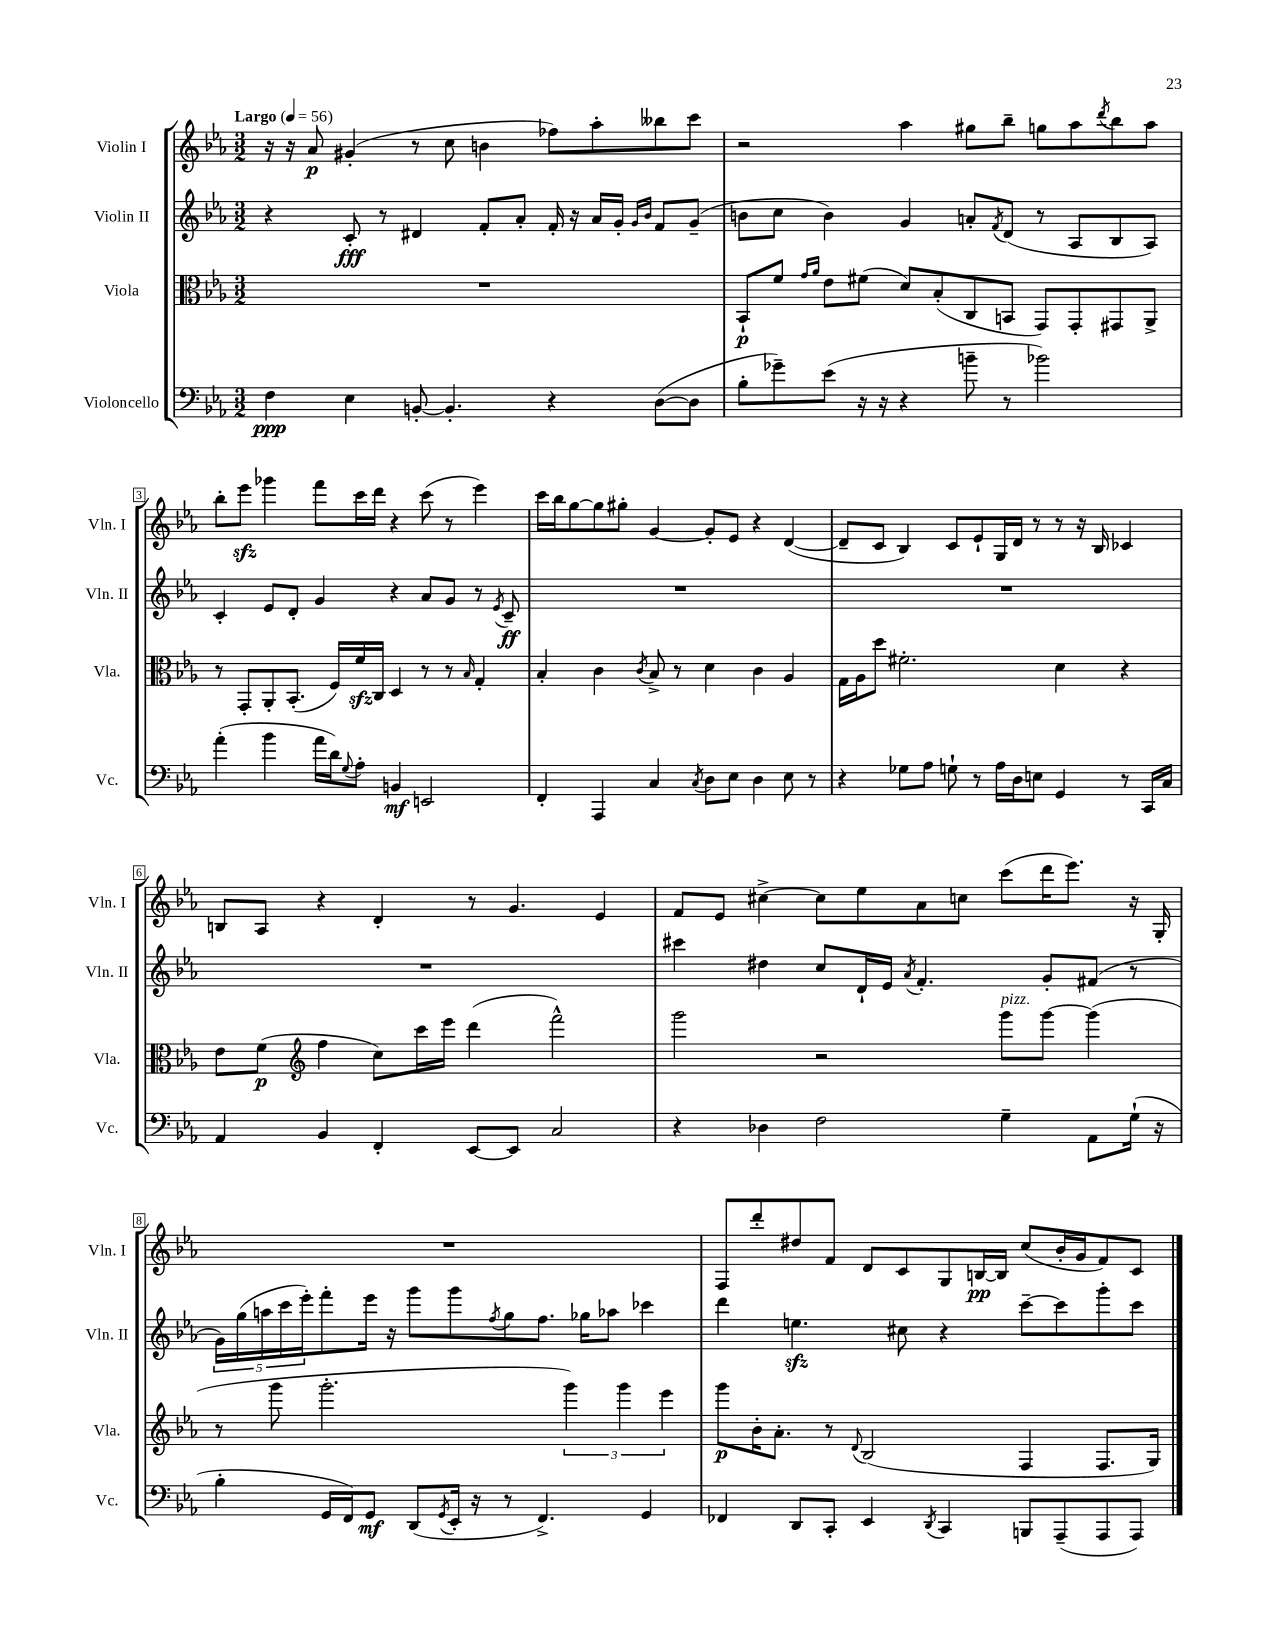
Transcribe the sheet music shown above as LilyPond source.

<<
\new StaffGroup <<
\new Staff = "s0" \with { instrumentName = "Violin I" shortInstrumentName = "Vln. I" } {
    \clef treble \key ees \major \numericTimeSignature \time 3/2 \tempo "Largo" 4 = 56
    r16 r16 aes'8\p gis'4-.( r8 c''8 b'4 fes''8) aes''8-. beses''8 c'''8 |
    r2 aes''4 gis''8 bes''8-- g''8 aes''8 \acciaccatura { d'''8 } bes''8 aes''8 |
    bes''8-. ees'''8\sfz ges'''4 f'''8 c'''16 d'''16 r4 c'''8( r8 ees'''4) |
    c'''16 bes''16 g''8~ g''8 gis''8-. g'4~ g'8-. ees'8 r4 d'4~( |
    d'8-- c'8 bes4) c'8 ees'8-! g16 d'16 r8 r8 r16 bes16 ces'4 |
    b8 aes8 r4 d'4-. r8 g'4. ees'4 |
    f'8 ees'8 cis''4~-> cis''8 ees''8 aes'8 c''8 c'''8( d'''16 ees'''8.) r16 g16-. |
    R1. |
    f8 d'''8-. dis''8 f'8 d'8 c'8 g8 b16~\pp b16 c''8( bes'16-. g'16 f'8) c'8 \bar "|." |
}
\new Staff = "s1" \with { instrumentName = "Violin II" shortInstrumentName = "Vln. II" } {
    \clef treble \key ees \major \numericTimeSignature \time 3/2
    r4 c'8-.\fff r8 dis'4 f'8-. aes'8-. f'16-. r16 aes'16 g'16-. \grace { g'16 bes'16 } f'8 g'8--( |
    b'8 c''8 b'4) g'4 a'8-. \acciaccatura { f'8 } d'8( r8 aes8 bes8 aes8) |
    c'4-. ees'8 d'8-. g'4 r4 aes'8 g'8 r8 \acciaccatura { ees'8 } c'8--\ff |
    R1. |
    R1. |
    R1. |
    cis'''4 dis''4 c''8 d'16-! ees'16 \acciaccatura { aes'8 } f'4.-. g'8-. fis'8( r8 |
    \tuplet 5/4 { g'16) g''16( a''16 c'''16 ees'''16-.) } f'''8-. ees'''16 r16 g'''8 g'''8 \acciaccatura { f''8 } g''8 f''8. ges''16 aes''8 ces'''4 |
    d'''4 e''4.\sfz cis''8 r4 c'''8~-- c'''8 g'''8-. c'''8 \bar "|." |
}
\new Staff = "s2" \with { instrumentName = "Viola" shortInstrumentName = "Vla." } {
    \clef alto \key ees \major \numericTimeSignature \time 3/2
    R1. |
    bes,8-!\p f'8 \grace { g'16 aes'16 } ees'8 fis'8( d'8) bes8-.( c8 b,8 g,8) g,8-. gis,8 aes,8-> |
    r8 g,8-. aes,8-. bes,8.-.( f16) f'16\sfz c16 d4 r8 r8 \grace { bes16 } g4-. |
    bes4-. c'4 \acciaccatura { c'8 } bes8-> r8 d'4 c'4 aes4 |
    g16 aes16 d''8 fis'2.-. d'4 r4 |
    ees'8 f'8\p( \clef treble f''4 c''8) c'''16 ees'''16 d'''4( f'''2-^) |
    g'''2 r2 g'''8^\markup { \italic "pizz." } g'''8~ g'''4( |
    r8 g'''8 g'''2.-. \tuplet 3/2 { g'''4) g'''4 ees'''4 } |
    g'''8\p bes'16-. aes'8.-. r8 \appoggiatura { d'8 } bes2( f4 f8. g16) \bar "|." |
}
\new Staff = "s3" \with { instrumentName = "Violoncello" shortInstrumentName = "Vc." } {
    \clef bass \key ees \major \numericTimeSignature \time 3/2
    f4\ppp ees4 b,8~-. b,4.-. r4 d8~( d8 |
    bes8-. ges'8--) ees'8( r16 r16 r4 b'8-- r8 bes'2) |
    aes'4-.( bes'4 aes'16 d'16) \appoggiatura { g8 } aes8-. b,4\mf e,2 |
    f,4-. aes,,4 c4 \acciaccatura { c8 } d8 ees8 d4 ees8 r8 |
    r4 ges8 aes8 g8-! r8 aes16 d16 e8 g,4 r8 c,16 c16 |
    aes,4 bes,4 f,4-. ees,8~ ees,8 c2 |
    r4 des4 f2 g4-- aes,8 g16-!( r16 |
    bes4-. g,16 f,16) g,8\mf d,8( \acciaccatura { g,8 } ees,16-. r16 r8 f,4.->) g,4 |
    fes,4 d,8 c,8-. ees,4 \acciaccatura { d,8 } c,4 b,,8 aes,,8--( aes,,8 aes,,8) \bar "|." |
}
>>
>>
\layout { \context { \Score \override BarNumber.stencil = #(make-stencil-boxer 0.1 0.3 ly:text-interface::print) } }
